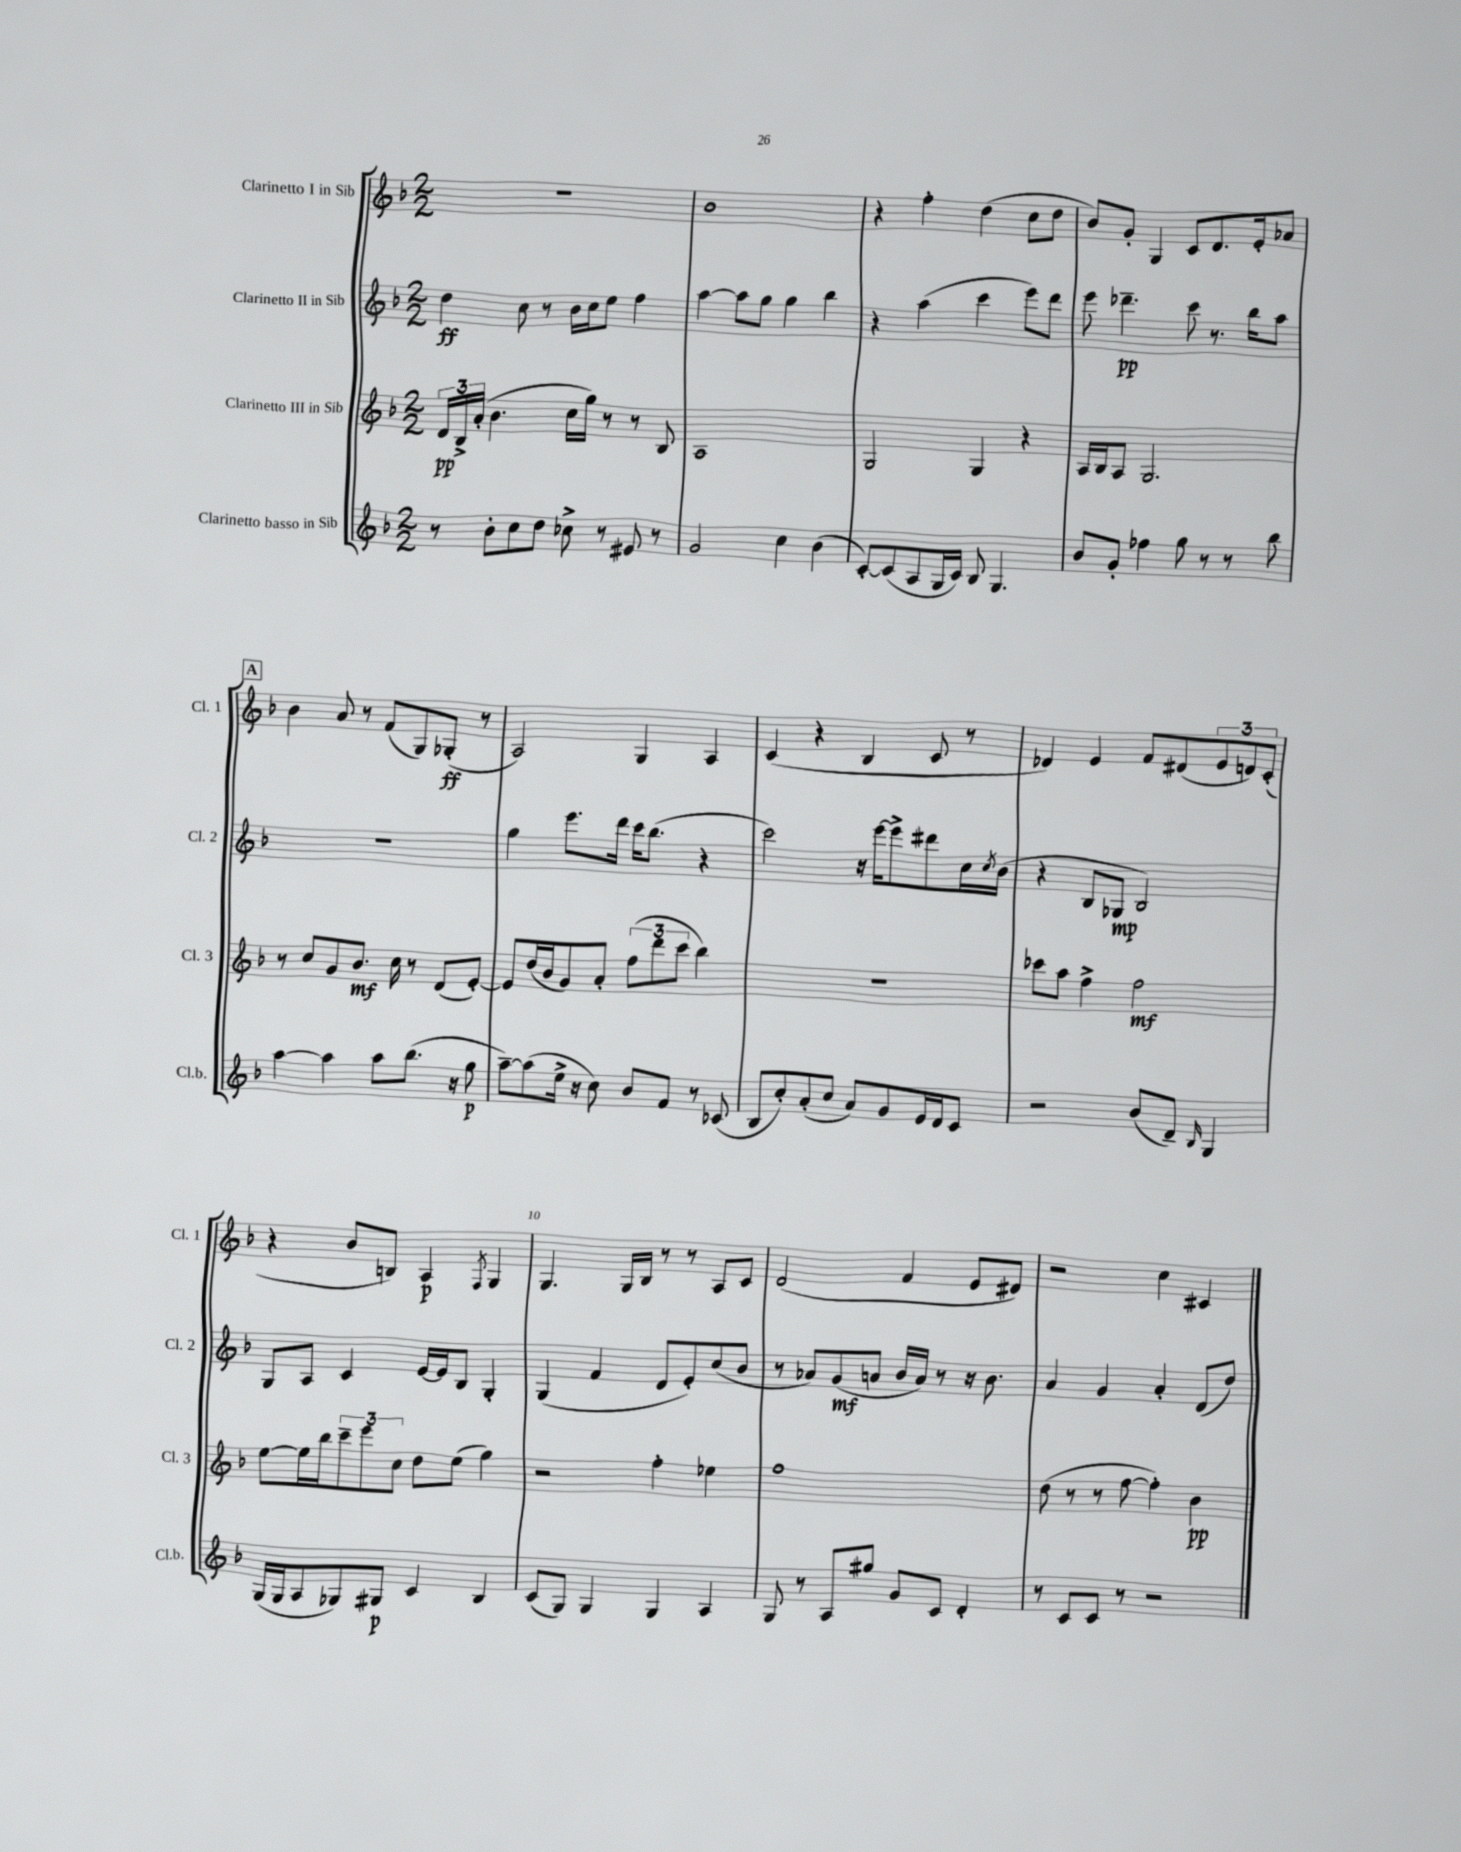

**kern	**kern	**kern	**kern
*staff4	*staff3	*staff2	*staff1
*clefG2	*clefG2	*clefG2	*clefG2
*k[b-]	*k[b-]	*k[b-]	*k[b-]
*M2/2	*M2/2	*M2/2	*M2/2
8r	24d	4dd	1r
.	24B-^	.	.
.	(24a'	.	.
8b-'	4.b-	.	.
8cc	.	8cc	.
8dd	.	8r	.
8cc-^	16cc	16b-	.
.	16gg)	16cc	.
8r	8r	8ee	.
8e#	8r	4ff	.
8r	8B-	.	.
=	=	=	=
2g	1A	[4aa	1b-
.	.	8aa]	.
.	.	8gg	.
4cc	.	4gg	.
(4b-	.	4bb-	.
=	=	=	=
[8c')	2G	4r	4r
(8c]	.	.	.
8A	.	(4aa	4ff'
16G	.	.	.
16c)	.	.	.
8B-	4G	4ccc	(4dd
4.G	.	.	.
.	4r	8eee)	8cc
.	.	8ddd	8dd
=	=	=	=
8b-	16A	8eee	8b-)
.	16B-	.	.
8g'	8A	4.ddd-~	8g'
4ff-	2.G	.	4G
8gg	.	8ccc	8c
8r	.	8.r	8.d
8r	.	.	.
.	.	16bb-	16e'
8bb-	.	8aa	8a-
=	=	=	=
[4aa	8r	1r	4b-
.	8cc	.	.
4aa]	8g	.	8a
.	8.b-	.	8r
8aa	.	.	(8f
.	16cc	.	.
(8.bb-	8r	.	8G)
.	(8d	.	(8G-'
16r	.	.	.
8gg	[8e')	.	8r
=	=	=	=
[8aa~)	8e]	4gg	2A)
(8aa]	(16dd	.	.
.	16b-	.	.
16ee^	8g)	8.eee	.
16r	.	.	.
8cc)	8a'	.	.
.	.	16ddd	.
8b-	(12ff	16ccc	4G
.	.	(8.bb-	.
.	12ddd	.	.
8f	.	.	.
.	12ccc	.	.
8r	4bb-)	4r	4A
(8c-	.	.	.
=	=	=	=
8B-	1r	2ccc)	(4c
8cc')	.	.	.
(8a'	.	.	4r
8cc	.	.	.
8a)	.	16r	4B-
.	.	[16eee	.
8g	.	8eee^]	.
16e	.	8ddd#	8c
16d	.	.	.
8c	.	16cc	8r
.	.	8qcc	.
.	.	(16b-	.
=	=	=	=
2r	8ccc-	4r	4d-)
.	8aa	.	.
.	4ff^	8B-	4e
.	.	8G-	.
(8b-	2ff	2B-)	8f
8d~)	.	.	(8d#
16qqB-	.	.	.
4G	.	.	12e
.	.	.	12d)
.	.	.	(12c'
=	=	=	=
(16G	[8ee	8G	4r
16G	.	.	.
8A	16ee]	8A	.
.	16bb-	.	.
8G-)	12ccc~	4c	8b-
.	12eee	.	.
8G#	.	.	8B)
.	12cc	.	.
4c	8dd	[16e	4A
.	.	16e]	.
.	(8ee	8B-	.
.	.	.	8qF
4B-	4gg)	4G'	4G
=	=	=	=
(8c	2r	(4G	4.G
8G)	.	.	.
4G	.	4f	.
.	.	.	16G
.	.	.	16B-
4G	4ff'	8d	8r
.	.	8e')	8r
4A	4ee-	(8cc	8A
.	.	8b-	8c
=	=	=	=
8G	1ff	8r	(2d
8r	.	8a-)	.
8A	.	(8g	.
8gg#	.	8a	.
8g	.	16b-	4f
.	.	16a)	.
8c	.	8r	.
4d'	.	16r	8e
.	.	8.b-	.
.	.	.	8d#)
=	=	=	=
8r	(8dd	4a	2r
8c	8r	.	.
8c	8r	4g	.
8r	[8ff	.	.
2r	4ff'])	4a'	4cc
.	4b-	(8d	4c#
.	.	8dd)	.
==	==	==	==
*-	*-	*-	*-
